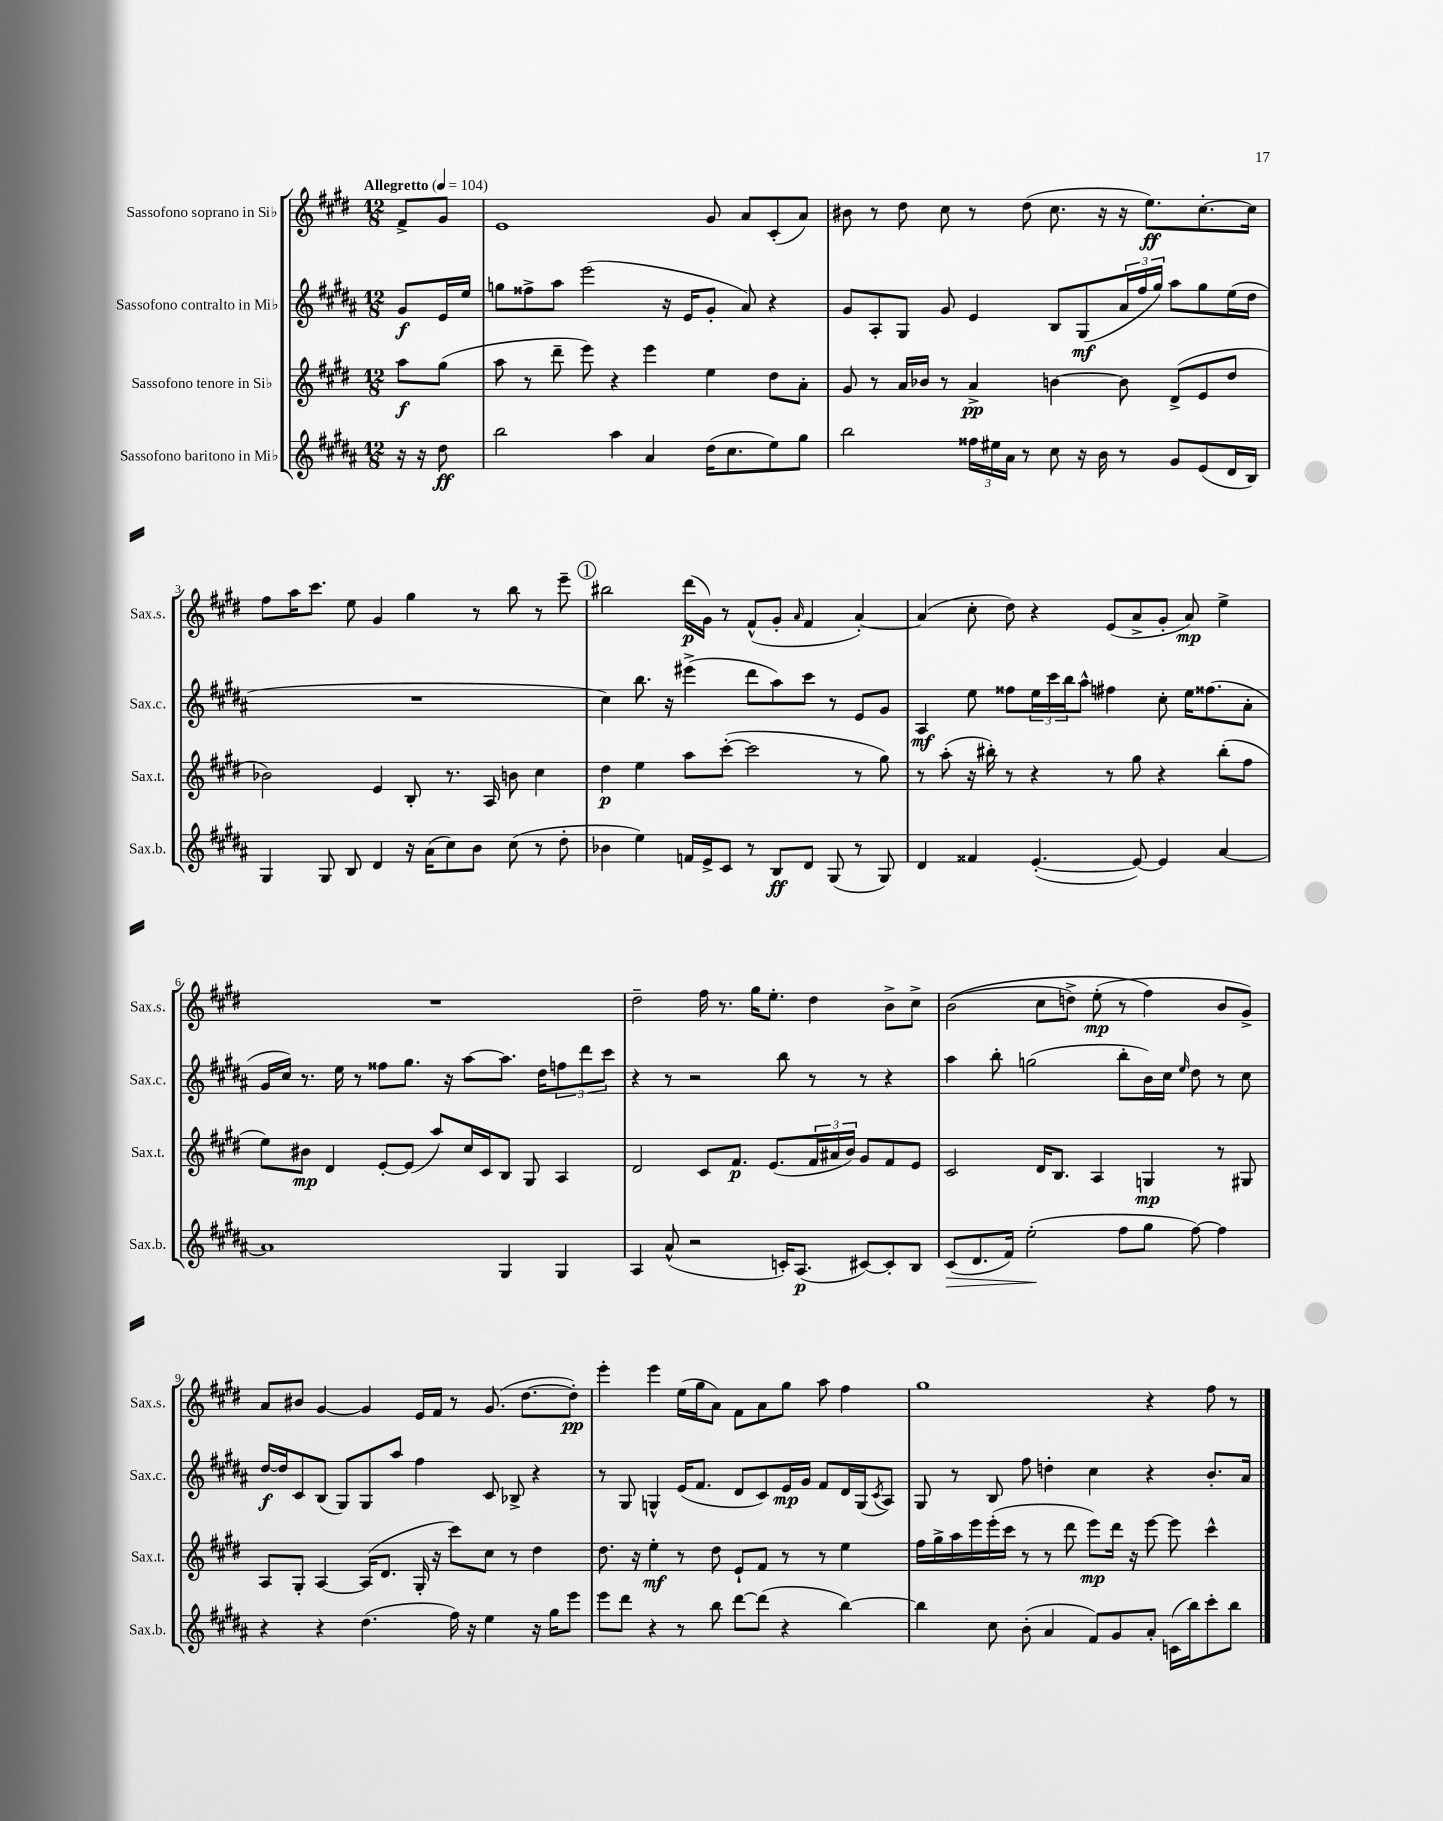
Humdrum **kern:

**kern	**dynam	**kern	**dynam	**kern	**dynam	**kern	**dynam
*part4	*part4	*part3	*part3	*part2	*part2	*part1	*part1
*staff4	*staff4	*staff3	*staff3	*staff2	*staff2	*staff1	*staff1
*I"Sassofono baritono in Mi♭	*	*I"Sassofono tenore in Si♭	*	*I"Sassofono contralto in Mi♭	*	*I"Sassofono soprano in Si♭	*
*I'Sax.b.	*	*I'Sax.t.	*	*I'Sax.c.	*	*I'Sax.s.	*
*clefG2	*	*clefG2	*	*clefG2	*	*clefG2	*
*k[f#c#g#d#a#]	*	*k[f#c#g#d#]	*	*k[f#c#g#d#a#]	*	*k[f#c#g#d#]	*
*M12/8	*	*M12/8	*	*M12/8	*	*M12/8	*
*MM104	*	*MM104	*	*MM104	*	*MM104	*
=	=	=	=	=	=	=	=
!	!	!	!	!	!	!LO:TX:a:B:t=Allegretto	!
16r	.	8aa\L	f	8g#/L	f	8f#^/L	.
16r	.	.	.	.	.	.	.
8dd#\	ff	(8gg#\J	.	16e/L	.	8g#/J	.
.	.	.	.	16ee/JJ	.	.	.
=1	=1	=1	=1	=1	=1	=1	=1
2bb\	.	8aa\	.	8ggn\L	.	1e	.
.	.	8r	.	8ff##X^\	.	.	.
.	.	8ddd#~\	.	8aa#\J	.	.	.
.	.	8eee\)	.	(2eee\	.	.	.
4aa#\	.	4r	.	.	.	.	.
4a#/	.	4eee\	.	.	.	.	.
.	.	.	.	16r	.	.	.
.	.	.	.	16e/KL	.	.	.
(16dd#\KL	.	4ee\	.	8g#'/J	.	8g#/	.
8.cc#\	.	.	.	.	.	.	.
.	.	.	.	8a#/)	.	8a/L	.
8ee\)	.	8dd#\L	.	4r	.	(8c#'/	.
8gg#\J	.	8a'\J	.	.	.	8a/J)	.
=2	=2	=2	=2	=2	=2	=2	=2
2bb\	.	8g#/	.	8g#/L	.	8b#X\	.
.	.	8r	.	8A#'/	.	8r	.
.	.	16a/LL	.	8G#/J	.	8dd#\	.
.	.	16b-X/JJ	.	.	.	.	.
.	.	8r	.	8g#/	.	8cc#\	.
24ff##X\LL	.	4a^/	pp	4e/	.	8r	.
24ee#X\	.	.	.	.	.	.	.
24a#\JJ	.	.	.	.	.	.	.
8r	.	.	.	.	.	(8dd#\	.
8cc#\	.	[4bn\	.	8B/L	.	8.cc#\	.
16r	.	.	.	(8G#/	mf	.	.
16b\	.	.	.	.	.	16r	.
8r	.	8b\]	.	24a#/L	.	16r	.
.	.	.	.	24ff#/	.	.	.
.	.	.	.	.	.	8.ee\L)	ff
.	.	.	.	24gg#/JJ)	.	.	.
8g#/L	.	(8d#^/L	.	8aa#\L	.	.	.
(8e/	.	8e/	.	8gg#\	.	[8.cc#'\	.
16d#/L	.	8dd#/J	.	(16ee\L	.	.	.
16B/JJ)	.	.	.	16dd#\JJ	.	16cc#\Jk]	.
!!LO:LB:g=z
=3	=3	=3	=3	=3	=3	=3	=3
4G#/	.	2b-X\)	.	1.r	.	8ff#\L	.
.	.	.	.	.	.	16aa\K	.
.	.	.	.	.	.	8.ccc#\J	.
8G#/	.	.	.	.	.	.	.
8B/	.	.	.	.	.	8ee\	.
4d#/	.	4e/	.	.	.	4g#/	.
16r	.	8B'/	.	.	.	4gg#\	.
(16a#\KL	.	.	.	.	.	.	.
8cc#\)	.	8.r	.	.	.	.	.
8b\J	.	.	.	.	.	8r	.
.	.	16A/	.	.	.	.	.
(8cc#\	.	8bn\	.	.	.	8bb\	.
8r	.	4cc#\	.	.	.	8r	.
8dd#'\	.	.	.	.	.	8eee~\	.
!!LO:REH:place=s1:t=1
=4	=4	=4	=4	=4	=4	=4	=4
4b-X\	.	4dd#\	p	4cc#\)	.	2bb#X\	.
4ee\)	.	4ee\	.	8.bb\	.	.	.
.	.	.	.	16r	.	.	.
16fn/LL	.	8aa\L	.	(4eee#X^\	.	(16ddd#\LL	p
16e^/J	.	.	.	.	.	16g#\JJ)	.
8c#/J	.	([8ccc#'\J	.	.	.	8r	.
8r	.	2ccc#\]	.	8ddd#\L	.	(8f#^^/L	.
8B/L	ff	.	.	8aa#\)	.	8g#'/J	.
.	.	.	.	.	.	16qqa/	.
8d#/J	.	.	.	8ccc#\J	.	4f#/	.
(8G#/	.	.	.	8r	.	.	.
8r	.	8r	.	8e/L	.	[4a'/)	.
8G#/)	.	8gg#\)	.	8g#/J	.	.	.
=5	=5	=5	=5	=5	=5	=5	=5
4d#/	.	8r	.	4A#/	mf	(4a/]	.
.	.	(8aa'\	.	.	.	.	.
4f##X/	.	16r	.	8ee\	.	8cc#'\	.
.	.	16bb#X'\)	.	.	.	.	.
.	.	8r	.	8ff##X\L	.	8dd#\)	.
([4.e'/	.	4r	.	24ee\L	.	4r	.
.	.	.	.	24ccc#\	.	.	.
.	.	.	.	24bb\J	.	.	.
.	.	.	.	8aa#^^\J	.	.	.
.	.	8r	.	4ff#X\	.	(8e/L	.
8e/_)	.	8gg#\	.	.	.	8a^/	.
4e/]	.	4r	.	8cc#'\	.	8g#'/J	.
.	.	.	.	16ee\KL	.	8a/)	mp
.	.	.	.	(8.ff##X\	.	.	.
[4a#/	.	(8bb#'\L	.	.	.	4ee^\	.
.	.	8ff#\J	.	8a#'\J	.	.	.
!!LO:LB:g=z
=6	=6	=6	=6	=6	=6	=6	=6
1a#]	.	8ee\L)	.	16g#/LL	.	1.r	.
.	.	.	.	16cc#/JJ)	.	.	.
.	.	8b#X\J	mp	8.r	.	.	.
.	.	4d#/	.	.	.	.	.
.	.	.	.	16ee\	.	.	.
.	.	.	.	8r	.	.	.
.	.	[8e'/L	.	8ff##X\L	.	.	.
.	.	(8e/J]	.	8.gg#\J	.	.	.
.	.	8aa/L)	.	.	.	.	.
.	.	.	.	16r	.	.	.
.	.	16cc#/L	.	[8aa#\L	.	.	.
.	.	16c#/J	.	.	.	.	.
4G#/	.	8B/J	.	8.aa#\J]	.	.	.
.	.	8G#/	.	.	.	.	.
.	.	.	.	16dd#\KL	.	.	.
4G#/	.	4A/	.	12ffn\	.	.	.
.	.	.	.	12ddd#\	.	.	.
.	.	.	.	12ccc#\J	.	.	.
=7	=7	=7	=7	=7	=7	=7	=7
4A#/	.	2d#/	.	4r	.	2dd#~\	.
(8a#^^/	.	.	.	8r	.	.	.
2r	.	.	.	2r	.	.	.
.	.	8c#/L	.	.	.	16ff#\	.
.	.	.	.	.	.	8.r	.
.	.	8.f#/J	p	.	.	.	.
.	.	.	.	.	.	16gg#\KL	.
.	.	(8.e/L	.	.	.	8.ee'\J	.
16cn'/KL)	.	.	.	8bb\	.	.	.
(8.A#/J	p	.	.	.	.	.	.
.	.	24f#/L	.	8r	.	4dd#\	.
.	.	24a#X/	.	.	.	.	.
.	.	24b/JJ)	.	.	.	.	.
[8c#X/L)	.	8g#/L	.	8r	.	.	.
8c#'/]	.	8f#/	.	4r	.	8b^\L	.
8B/J	.	8e/J	.	.	.	8cc#^\J	.
=8	=8	=8	=8	=8	=8	=8	=8
!	!LO:HP:b	!	!	!	!	!	!
(8c#/L	>	2c#/	.	4aa#\	.	((2b\	.
8.d#/	.	.	.	.	.	.	.
.	.	.	.	8bb'\	.	.	.
16f#/Jk)	.	.	.	.	.	.	.
(2ee'\	.	.	.	(2ggn\	.	.	.
.	.	16d#/KL	.	.	.	8cc#\L	.
.	.	8.B/J	.	.	.	.	.
.	.	.	.	.	.	8ddn^\J)	.
.	.	4A/	.	.	.	(8ee'\	mp
8ff#\L	]	.	.	8bb'\L	.	8r	.
8gg#\J	.	4Gn/	mp	16b\L)	.	4ff#\)	.
.	.	.	.	16cc#\JJ	.	.	.
.	.	.	.	16qqee/	.	.	.
[8ff#\)	.	.	.	8dd#\	.	.	.
4ff#\]	.	8r	.	8r	.	8b/L	.
.	.	8G#X/	.	8cc#\	.	8g#^/J)	.
!!LO:LB:g=z
=9	=9	=9	=9	=9	=9	=9	=9
4r	.	8A/L	.	[16dd#/LL	f	8a/L	.
.	.	.	.	16dd#/J]	.	.	.
.	.	8G#'/J	.	8c#/	.	8b#X/J	.
4r	.	[4A/	.	(8B/J	.	[4g#/	.
.	.	.	.	8G#/L)	.	.	.
(4.dd#\	.	(16A/KL]	.	8G#/	.	4g#/]	.
.	.	8.d#/J	.	.	.	.	.
.	.	.	.	8aa#/J	.	.	.
.	.	16G#'/	.	4ff#\	.	16e/LL	.
.	.	16r	.	.	.	16f#/JJ	.
16ff#\)	.	8ccc#\L)	.	.	.	8r	.
16r	.	.	.	.	.	.	.
4ee\	.	8cc#\J	.	8c#/	.	(8.g#/	.
.	.	8r	.	8B-X^/	.	.	.
.	.	.	.	.	.	[8.dd#\L	.
16r	.	4dd#\	.	4r	.	.	.
16gg#\KL	.	.	.	.	.	.	.
8eee\J	.	.	.	.	.	8dd#'\J])	pp
=10	=10	=10	=10	=10	=10	=10	=10
8eee\L	.	8.dd#\	.	8r	.	4eee'\	.
8ddd#\J	.	.	.	8G#/	.	.	.
.	.	16r	.	.	.	.	.
4r	.	4ee'\	mf	4Gn^^/	.	4eee\	.
8r	.	8r	.	(16e/KL	.	(16ee\LL	.
.	.	.	.	8.f#/J	.	16gg#\J	.
8bb\	.	8dd#\	.	.	.	8a\J)	.
[8ddd#\L	.	8e`/L	.	8d#/L	.	8f#\L	.
(8ddd#\J]	.	8f#/J	.	8c#/)	.	8a\	.
4r	.	8r	.	16e/L	mp	8gg#\J	.
.	.	.	.	16g#/JJ	.	.	.
.	.	8r	.	8f#/L	.	8aa\	.
[4bb\)	.	4ee\	.	16d#/L	.	4ff#\	.
.	.	.	.	(16G/J	.	.	.
.	.	.	.	8qc#/	.	.	.
.	.	.	.	8A#/J)	.	.	.
=11	=11	=11	=11	=11	=11	=11	=11
4bb\]	.	16ff#\LL	.	8G#/	.	1gg#	.
.	.	16gg#^\	.	.	.	.	.
.	.	16aa\	.	8r	.	.	.
.	.	16eee\	.	.	.	.	.
8cc#\	.	(16eee'\	.	8B/	.	.	.
.	.	16ccc#\JJ	.	.	.	.	.
(8b'\	.	8r	.	8ff#\	.	.	.
4a#/	.	8r	.	4ddn'\	.	.	.
.	.	8ddd#\	.	.	.	.	.
8f#/L)	.	8eee\L)	mp	4cc#\	.	.	.
8g#/	.	16ddd#\Jk	.	.	.	.	.
.	.	16r	.	.	.	.	.
8a#'/J	.	[8eee\	.	4r	.	4r	.
(16cn\LL	.	8eee\]	.	.	.	.	.
16bb\J)	.	.	.	.	.	.	.
8ccc#'\	.	4ccc#^^\	.	8.b'/L	.	8ff#\	.
8bb\J	.	.	.	.	.	8r	.
.	.	.	.	16a#/Jk	.	.	.
==	==	==	==	==	==	==	==
*-	*-	*-	*-	*-	*-	*-	*-
